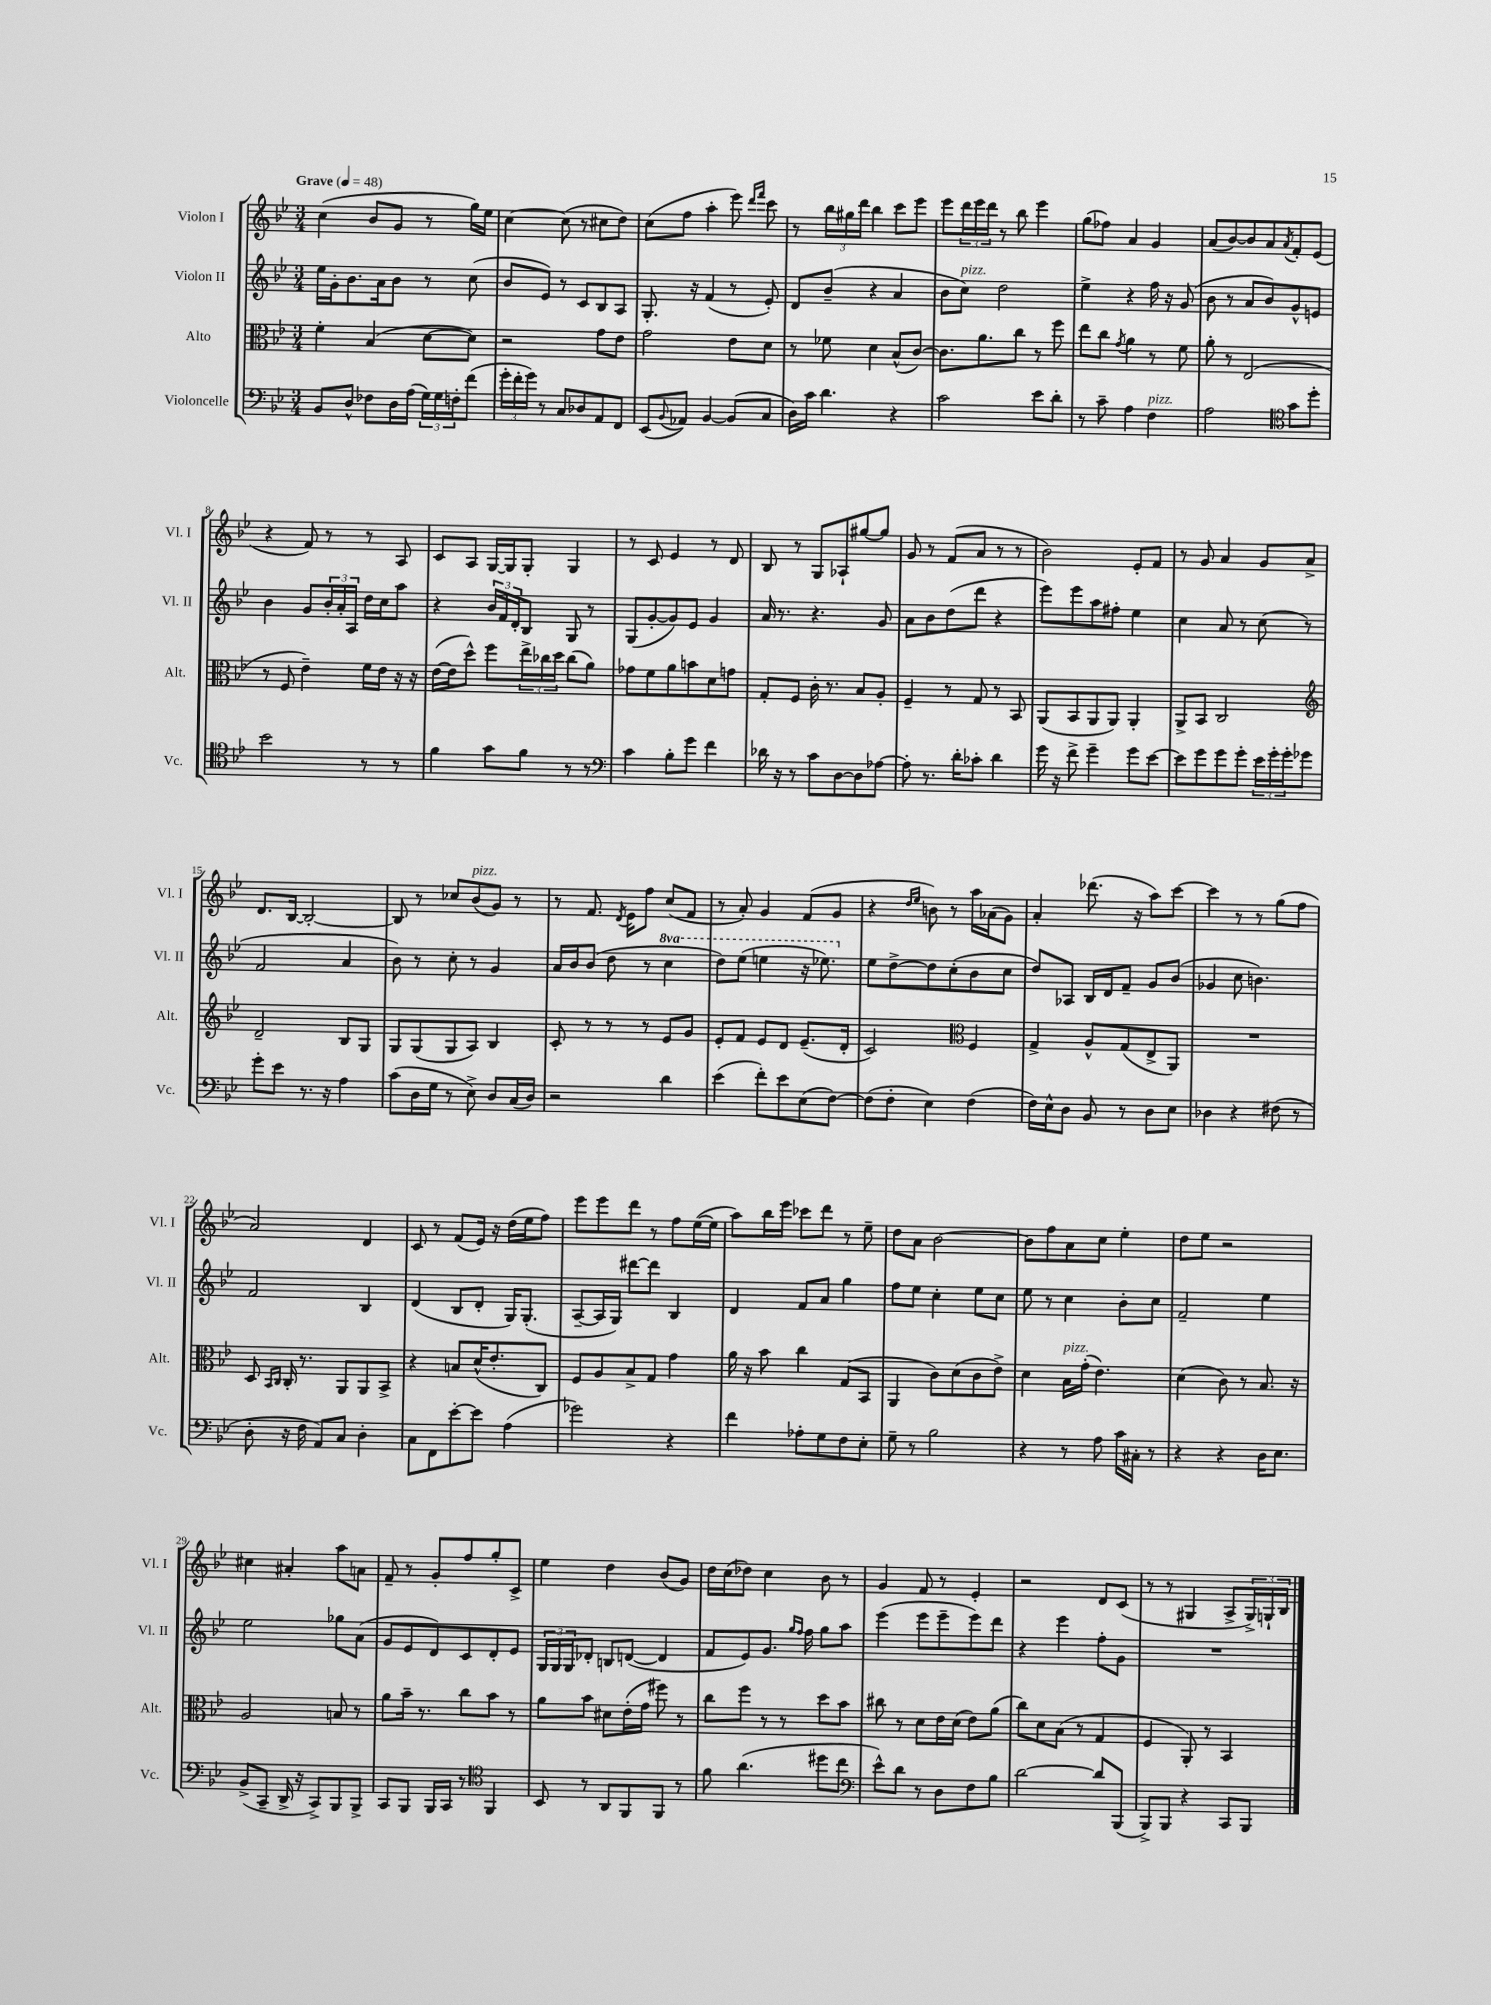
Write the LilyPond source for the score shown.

<<
\new StaffGroup <<
\new Staff = "s0" \with { instrumentName = "Violon I" shortInstrumentName = "Vl. I" } {
    \clef treble \key bes \major \numericTimeSignature \time 3/4 \tempo "Grave" 4 = 48
    c''4( bes'8 g'8 r8 g''16) ees''16 |
    c''4~ c''8( r8 cis''8 d''8) |
    c''8( f''8 a''4-. ees'''8) \grace { d'''16 f'''16 } c'''8 |
    r8 \tuplet 3/2 { bes''16 gis''16 d'''16 } bes''4 c'''8 ees'''8 |
    ees'''8 \tuplet 3/2 { d'''16 ees'''16 d'''16 } r8 bes''8 ees'''4 |
    g''8( fes''8) a'4 g'4 |
    a'8( bes'8~) bes'8 a'8 \acciaccatura { a'8 } f'8-. ees'8( |
    r4 f'8) r8 r8 a8 |
    c'8 a8 g16~ g16 g8-. g4 |
    r8 c'8 ees'4 r8 d'8 |
    bes8 r8 g8 aes8-! gis''8~ gis''8 |
    g'8 r8 f'8( a'8 r8 r8 |
    bes'2) ees'8-. f'8 |
    r8 g'8 a'4 g'8 a'8-> |
    d'8. bes16~ bes2~-. |
    bes8 r8 ces''8 bes'8^\markup { \italic "pizz." }( g'8) r8 |
    r8 f'8. \acciaccatura { d'8 } ees'16 f''8 c''8( f'8 |
    r8 a'8-.) g'4 f'8( g'8 |
    r4 \grace { d''16 ees''16 } b'8) r8 a''16 aes'16( g'8) |
    a'4-. des'''8.( r16 a''8) c'''8~ |
    c'''4 r8 r8 g''8( f''8 |
    a'2) d'4 |
    c'8 r8 f'8( ees'16) r16 d''16( ees''16 f''8) |
    ees'''8 ees'''8 d'''8 r8 f''8 ees''16~( ees''16 |
    a''8) bes''16 ees'''16 ces'''8 d'''8 r8 ees''8-- |
    d''8 a'8 bes'2~ |
    bes'8 f''8 a'8 c''8 ees''4-. |
    d''8 ees''8 r2 |
    cis''4 ais'4-. a''8 a'8 |
    f'8-- r8 g'8-. f''8 g''8-. c'8-> |
    ees''4 d''4 bes'8( g'8) |
    d''16 c''16( des''8) c''4 bes'8 r8 |
    g'4 f'8 r8 ees'4-. |
    r2 d'8 c'8( |
    r8 r8 gis4 a8-> \tuplet 3/2 { gis16->) g16-! bes16 } \bar "|." |
}
\new Staff = "s1" \with { instrumentName = "Violon II" shortInstrumentName = "Vl. II" } {
    \clef treble \key bes \major \numericTimeSignature \time 3/4 \set Staff.ottavationMarkups = #ottavation-simple-ordinals
    ees''16 g'16-. bes'8. a'16 bes'8 r8 c''8( |
    bes'8 ees'8) r8 c'8 bes8 a8 |
    g8.-. r16 f'4( r8 ees'8-.) |
    d'8 bes'8--( r4 a'4 |
    bes'8 c''8^\markup { \italic "pizz." }) d''2 |
    ees''4-> r4 f''16 r16 g'8( |
    bes'8 r8 a'8 bes'8) g'8-^ e'8 |
    bes'4 g'8 \tuplet 3/2 { bes'16-. a'16-. a16 } d''16 c''16 a''8 |
    r4 \tuplet 3/2 { bes'16 f'16 d'16-. } bes8 g8 r8 |
    g8( g'8~-. g'8) ees'8 g'4 |
    a'16 r8. r4. g'8 |
    a'8 bes'8 d''8( d'''8 r4 |
    ees'''8) ees'''8 a''8 fis''8-. ees''4 |
    c''4 a'8 r8 c''8( r8 |
    f'2 a'4 |
    bes'8) r8 c''8-. r8 g'4 |
    a'16 bes'16 bes'8( d''8 r8 \ottava #1 c'''4 |
    d'''8) ees'''8( e'''4 r16 ees'''8.) \ottava #0 |
    ees''8 d''8~-> d''8 c''8-.( bes'8 c''8 |
    d''8) aes8 bes16 d'16 f'8-- g'8 bes'8( |
    ges'4 c''8 b'4.) |
    f'2 bes4 |
    d'4( bes8 d'8-. g16) g8.-.( |
    a8~-- a16 g16) dis'''8~ dis'''8 bes4 |
    d'4 f'8 a'8 g''4 |
    f''8 ees''8 c''4-. ees''8 c''8 |
    ees''8 r8 c''4 bes'8-. c''8 |
    f'2-- ees''4 |
    ees''2 ges''8 a'8( |
    g'8 ees'8 d'8) c'8 d'8-. ees'8 |
    \tuplet 3/2 { g16 g16 g16 } des'8-. b8 d'8~( d'4 |
    f'8 ees'8) g'8. \grace { g''16 f''16 } f''16 g''8 a''8 |
    ees'''4( ees'''8 ees'''8-- ees'''8) d'''8 |
    r4 ees'''4 f''8-. g'8 |
    R2. \bar "|." |
}
\new Staff = "s2" \with { instrumentName = "Alto" shortInstrumentName = "Alt." } {
    \clef alto \key bes \major \numericTimeSignature \time 3/4
    f'4-. bes4( d'8~ d'8) |
    r2 g'8 ees'8 |
    g'2 ees'8 d'8 |
    r8 fes'8 d'4 bes8-^( c'8~) |
    c'8. a'8. c''8 r8 f''8 |
    ees''8 c''8 \acciaccatura { g'8 } a'4 r8 f'8 |
    a'8-. r8 ees2( |
    r8 f8 ees'4--) f'16 ees'16 r16 r16 |
    ees'16~( ees'16 d''8-^) f''8 \tuplet 3/2 { ees''16-> ces''16 d''16 } ces''8( a'8) |
    ges'8 f'8 a'8 b'8 d'8 g'8 |
    g8-. f8 c'16-. r8. bes8 a8-. |
    f4-- r8 g8 r8 bes,8 |
    a,8( bes,8 a,8 a,8) a,4-. |
    a,8-> bes,8 c2 |
    \clef treble d'2-- bes8 g8 |
    g8 g8( g8 a8) bes4 |
    c'8-. r8 r8 r8 ees'8 g'8 |
    ees'8-. f'8 ees'8 d'8 ees'8.--( d'16-. |
    c'2) \clef alto f4 |
    g4-> a8-^ g8( ees8-> a,8) |
    R2. |
    d8 \grace { bes,16 c16 } c16-. r8. a,8 a,8 bes,8-> |
    r4 b8 d'16-^( ees'8.-. c8) |
    f8 a8 bes8-> g8 g'4 |
    a'16 r16 bes'8 c''4 g8( bes,8 |
    a,4 c'8) d'8( c'8 ees'8->) |
    d'4 bes16^\markup { \italic "pizz." } g'16-.( ees'4.) |
    d'4( c'8) r8 bes8. r16 |
    a2 b8 r8 |
    a'8 bes'16-- r8. c''8 bes'8 r8 |
    a'8 bes'8 dis'8 ees'16-.( g'16 fis''8) r8 |
    c''8 f''8 r8 r8 d''8 bes'8 |
    cis''8 r8 d'8 ees'16 d'16( ees'8) a'8( |
    c''8) d'8 bes8( r8 g4 |
    f4 a,8-.) r8 bes,4 \bar "|." |
}
\new Staff = "s3" \with { instrumentName = "Violoncelle" shortInstrumentName = "Vc." } {
    \clef bass \key bes \major \numericTimeSignature \time 3/4
    bes,8 d8-^ fes8 d16 a16( \tuplet 3/2 { g16) g16 f16-. } f'8( |
    \tuplet 3/2 { g'16-. f'16-. g'16) } r8 c8 des8 a,8 f,8 |
    ees,8( \appoggiatura { bes,8 } aes,8) bes,4~ bes,8( c8 |
    d16) c'16 d'4. r4 |
    c'2 ees'8 d'8-. |
    r8 c'8-- a4 f4^\markup { \italic "pizz." } |
    a2 \clef tenor g'8 d''8-. |
    bes'2 r8 r8 |
    f'4 g'8 f'8 r8 r8 |
    \clef bass c'4 bes8-. g'8 f'4 |
    des'16 r16 r8 c'8 d8~ d8 aes8~ |
    aes8-. r8. d'16-. ces'8-. d'4 |
    g'16 r16 f'8-> g'4-- g'8 ees'8~ |
    ees'8 g'8 g'8 g'8-. \tuplet 3/2 { ees'16 g'16-. g'16-. } ges'8 |
    g'8-. ees'8 r8. r16 a4 |
    c'8( d16 g16 r8 ees8->) d8 c16( d16) |
    r2 d'4 |
    ees'4( f'8-.) ees'8 ees8( f8~) |
    f8( f8-. ees4) f4( |
    f16) ees16-^ d8 bes,8 r8 d8 ees8 |
    des4 r4 fis8( r8 |
    d8-. r16 f16 a,8) c8 d4-. |
    c8 f,8 ees'8~-. ees'8 a4( |
    ges'2) r4 |
    f'4 aes8-. g8 f8 ees8-. |
    g8-- r8 bes2 |
    r4 r8 a8 c'16 cis16-. r8 |
    r4 r4 d16 ees8. |
    bes,8->( c,8-- d,16-> r16 c,8->) bes,,8 bes,,8-> |
    c,8 bes,,8 bes,,16 c,16 r8 \clef tenor f,4 |
    bes,8 r8 a,8 f,8 f,8 r8 |
    f'8 a'4.( dis''8 c''8 |
    \clef bass ees'8-^) d'8 r8 d8 f8 bes8 |
    d'2~ d'8 bes,,8( |
    bes,,8->) bes,,8 r4 c,8 bes,,8 \bar "|." |
}
>>
>>
